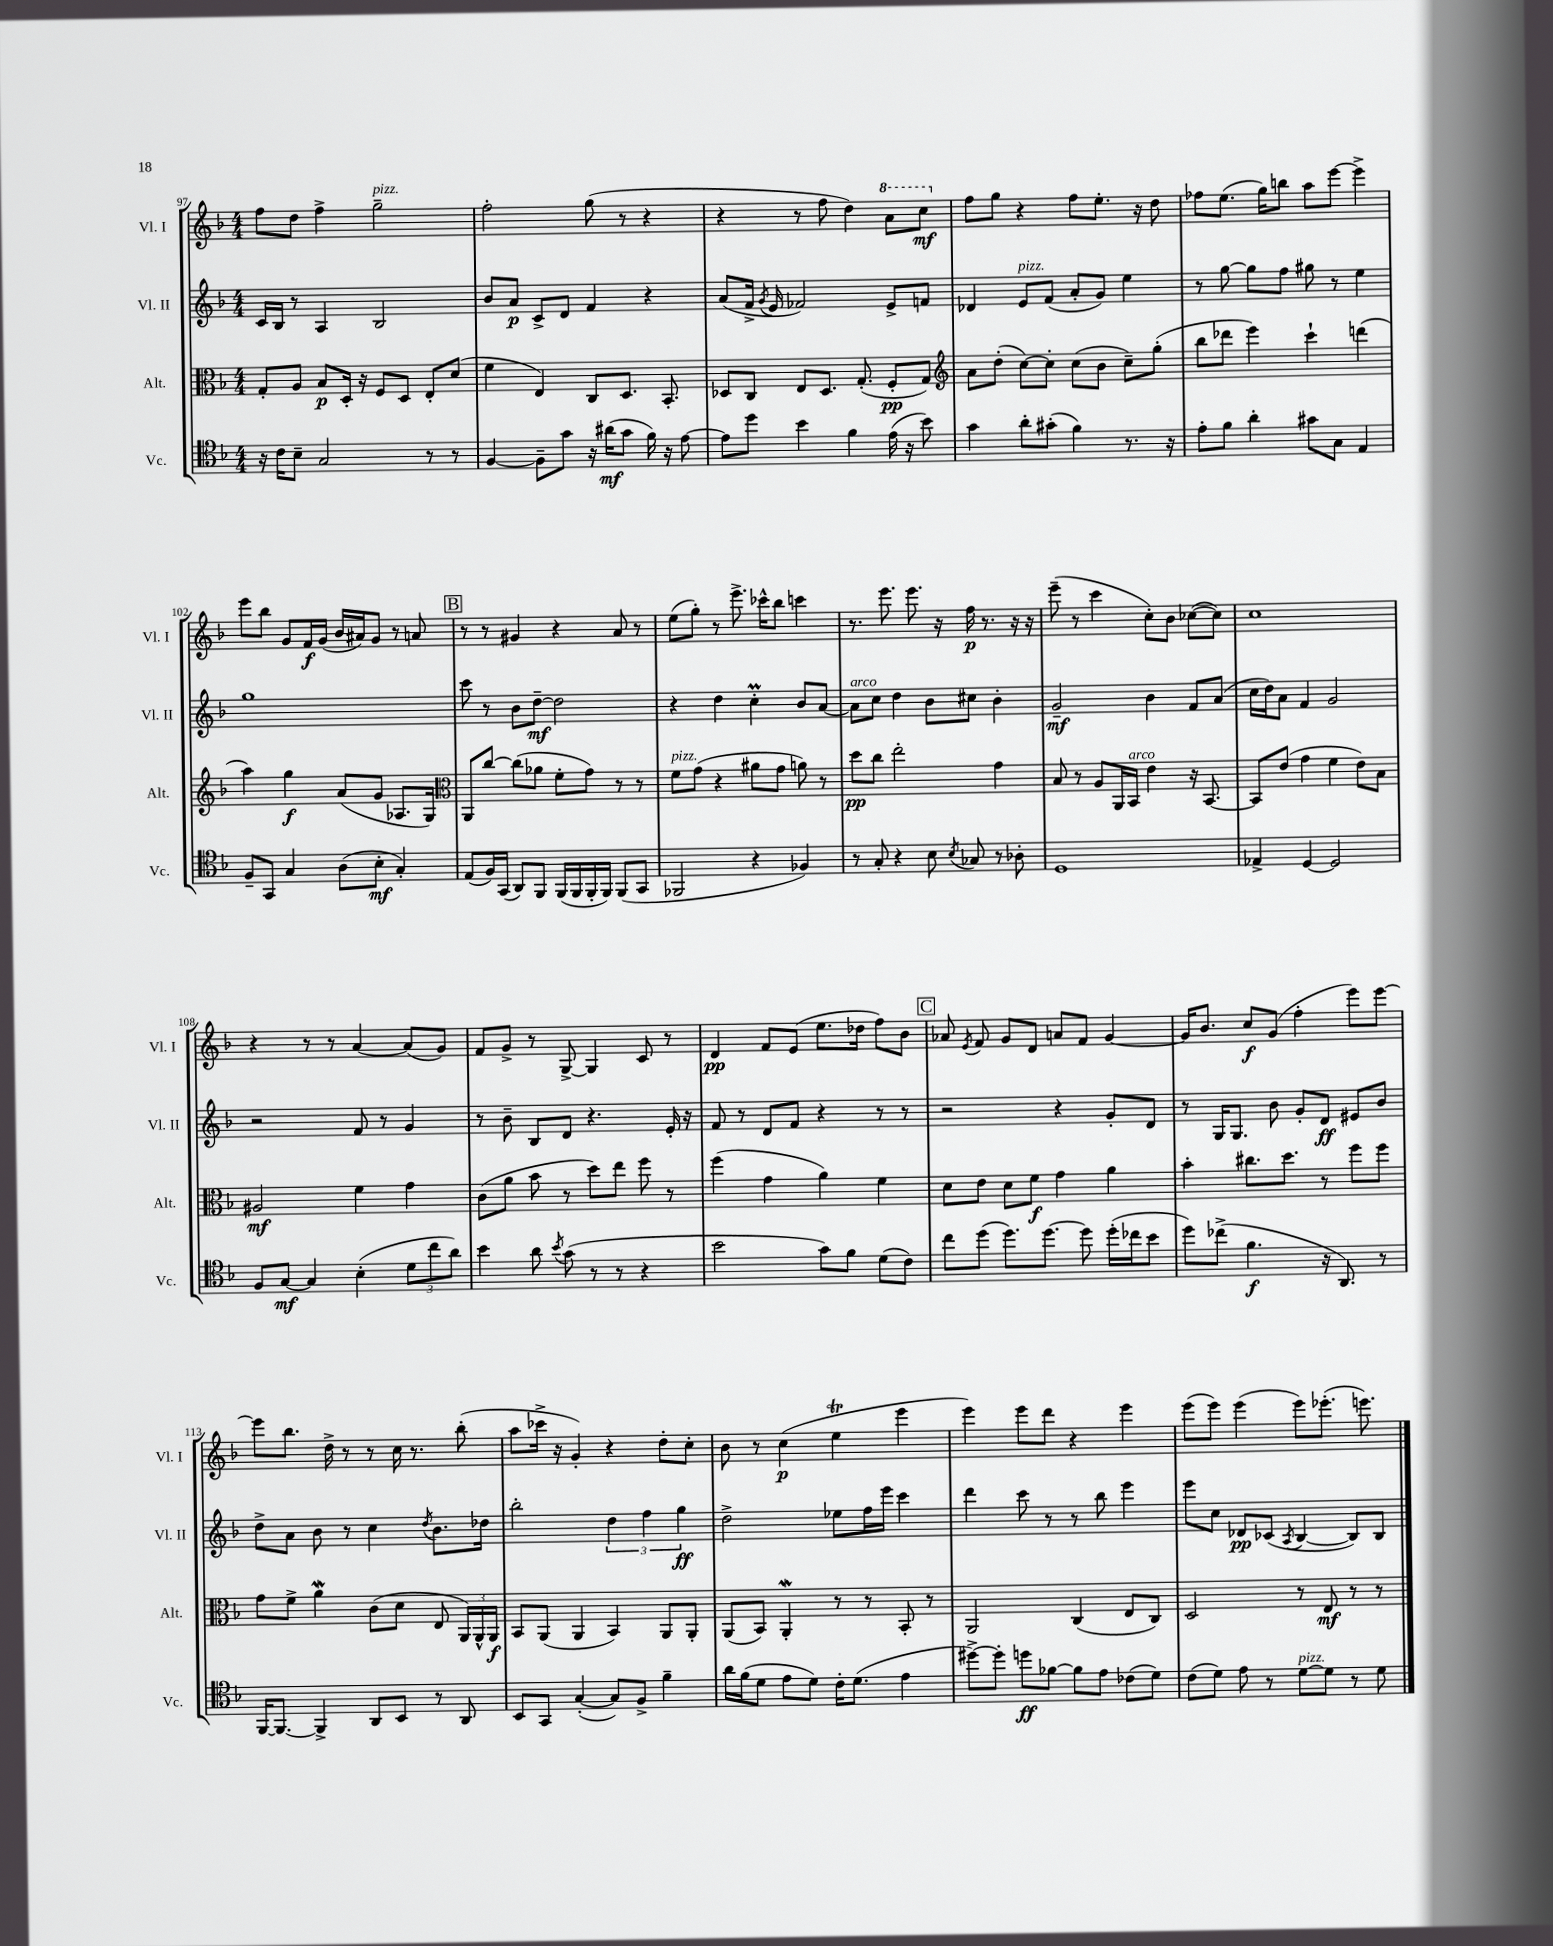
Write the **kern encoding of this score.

**kern	**kern	**kern	**kern
*staff4	*staff3	*staff2	*staff1
*clefC4	*clefC3	*clefG2	*clefG2
*k[b-]	*k[b-]	*k[b-]	*k[b-]
*M4/4	*M4/4	*M4/4	*M4/4
16r	8G'	16c	8ff
16c	.	16B-	.
8B-~	8A	8r	8dd
2G	8B-	4A	4ff^
.	16D'	.	.
.	16r	.	.
.	8F	2B-	2gg~
.	8D	.	.
8r	8E'	.	.
8r	(8d	.	.
=	=	=	=
[4F	4f	8b-	2ff'
.	.	8a	.
8F~]	4E)	8c^	.
8g	.	8d	.
16r	8C	4f	(8gg
(16a#	.	.	.
8g	8.D	.	8r
16f)	.	4r	4r
16r	8.BB-'	.	.
[8e	.	.	.
=	=	=	=
8e]	8D-	(8a	4r
8dd	8C	16f^	.
.	.	8qg	.
.	.	16e	.
4b-	8E	2f-)	8r
.	8.D-	.	8ff
4f	.	.	4dd)
.	(8.G'	.	.
(16e	8F'	8e^	8aa
16r	.	.	.
8b-)	8G)	8f	8ccc
=	=	=	=
*	*clefG2	*	*
4g	8a	4d-	8ff
.	(8dd'	.	8gg
8a'	[8cc)	8e	4r
(8g#'	8cc']	(8f	.
4f)	(8cc	8a'	8ff
.	8b-	8g)	8.ee'
8.r	8cc~)	4ee	.
.	.	.	16r
.	(8gg'	.	8dd
16r	.	.	.
=	=	=	=
8e'	8bb-	8r	8ff-
8f	8ddd-	[8gg	(8.ee
4a'	4eee)	8gg]	.
.	.	.	16gg)
.	.	8ff	8bb
8g#	4ccc`	8gg#	8aa
8G	.	8r	[8eee
4E	(4ddd	4ee	4eee^]
=	=	=	=
8F~	4aa)	1gg	8eee
8GG	.	.	8bb-
4G	4gg	.	8g
.	.	.	16f
.	.	.	(16g
(8A	(8a	.	16b-
.	.	.	16a#)
8B-'	8g	.	8g
4G')	8.A-	.	8r
.	.	.	8a
.	16G)	.	.
=	=	=	=
*	*clefC3	*	*
(8E	8AA	8ccc	8r
16F)	[8cc	8r	8r
(16GG	.	.	.
8AA)	(8cc]	8b-	4g#
8FF	8a-	[8dd~	.
(16FF	8f'	2dd]	4r
16FF	.	.	.
16FF'	8g)	.	.
16FF)	.	.	.
(8FF	8r	.	8a
8GG	8r	.	8r
=	=	=	=
2FF-	8f	4r	(8ee
.	(8g	.	8gg')
.	4r	4dd	8r
.	.	.	8.eee^
4r	8a#	4cc'	.
.	.	.	16ccc-^^
.	8g	.	8bb-
4F-)	8a)	8b-	4ccc
.	8r	[8a	.
=	=	=	=
8r	8dd	8a]	8.r
8G'	8cc	8cc	.
.	.	.	8.eee
4r	2ee'	4dd	.
.	.	.	8.eee
8B-	.	8b-	.
.	.	.	16r
8qB-	.	.	.
8G-	.	8cc#	16ff
.	.	.	8.r
8r	4g	4b-'	.
8A-'	.	.	16r
.	.	.	16r
=	=	=	=
1D	8B-	2g~	(8eee~
.	8r	.	8r
.	8A	.	4ccc
.	16AA	.	.
.	16BB-	.	.
.	4e	4b-	8cc')
.	.	.	8b-
.	16r	8f	([8cc-
.	[8.BB-	.	.
.	.	(8a	8cc-])
=	=	=	=
4E-^	8BB-]	16cc	1cc
.	.	16dd)	.
.	(8e	8a	.
[4D	4g	4f	.
2D]	4f	2g	.
.	8e)	.	.
.	8B-	.	.
=	=	=	=
8F	2A#	2r	4r
[8G	.	.	.
4G]	.	.	8r
.	.	.	8r
(4B-'	4f	8f	[4a
.	.	8r	.
12d	4g	4g	(8a]
12cc	.	.	.
.	.	.	8g)
12a)	.	.	.
=	=	=	=
4b-	(8c	8r	8f
.	8a	8b-~	8g^
8a	8b-	8B-	8r
8qb-	.	.	.
(8g	8r	8d	[8G^
8r	8dd)	4.r	4G]
8r	8ee	.	.
4r	8ff	.	8c
.	8r	16e'	8r
.	.	16r	.
=	=	=	=
2b-	(4ff	8f	4d
.	.	8r	.
.	4g	8d	8f
.	.	8f	(8e
8g)	4a)	4r	8.ee
8f	.	.	.
.	.	.	16dd-
(8d	4f	8r	8ff)
8c)	.	8r	8b-
=	=	=	=
8cc	8d	2r	8a-
.	.	.	8qe
(8dd	8e	.	8f
8.dd)	8d	.	8g
.	8f	.	8d
[8.dd	.	.	.
.	4g	4r	8a
8dd]	.	.	8f
(16dd'	4a	8g'	[4g
16cc-	.	.	.
8b-	.	8d	.
=	=	=	=
8dd)	4b-'	8r	16g]
.	.	.	8.b-
(8cc-^	.	16G	.
.	.	8.G	.
4.f	8.cc#	.	8cc
.	.	8b-	(8g
.	8.dd	.	.
.	.	8g'	4ff'
16r	8r	8d	.
8.AA)	.	.	.
.	8ff	8e#	8eee)
8r	8ff	8b-	[8eee
=	=	=	=
[16FF	8g	8dd^	8eee]
8.FF_	.	.	.
.	8f^	8a	8.bb-
4FF^]	4a	8b-	.
.	.	.	16dd^
.	.	8r	8r
8AA	(8c	4cc	8r
8BB-	8d	.	16cc
.	.	.	8.r
.	.	8qdd	.
8r	8E	8.b-	.
8AA	24AA)	.	(8bb-'
.	24AA^^	.	.
.	.	16dd-	.
.	24AA	.	.
=	=	=	=
8BB-	8BB-	2bb-'	8aa
8GG	(8AA	.	16ccc-^
.	.	.	16r
([4G'	4AA	.	4g')
8G])	4BB-)	6dd	4r
8F^	.	.	.
.	.	6ff	.
4f~	8AA	.	8dd'
.	.	6gg	.
.	8AA'	.	8cc'
=	=	=	=
16a	(8AA	2dd^	8b-
(16f	.	.	.
8d	8BB-)	.	8r
8e	4AA'	.	(4cc
8d)	.	.	.
16c'	8r	8ee-	4ee
(8.d	.	.	.
.	8r	16ff	.
.	.	16eee	.
4e	8BB-'	4ccc	4eee
.	8r	.	.
=	=	=	=
[8dd#^)	2AA	4ddd	4eee)
8dd#']	.	.	.
8dd	.	8ccc	8eee
[8f-	.	8r	8ddd
8f-]	(4C	8r	4r
8e	.	8bb-	.
(8c-	8E	4eee	4eee
8d)	8C)	.	.
=	=	=	=
(8c	2D	8eee	(8eee
8d)	.	8cc	8eee)
8e	.	8d-	(4eee
8r	.	(8c-	.
.	.	8qA	.
[8d	8r	[4B-	8eee)
8d]	8E	.	(8.eee-'
8r	8r	8B-])	.
.	.	.	8.eee)
8d	8r	8B-	.
==	==	==	==
*-	*-	*-	*-
